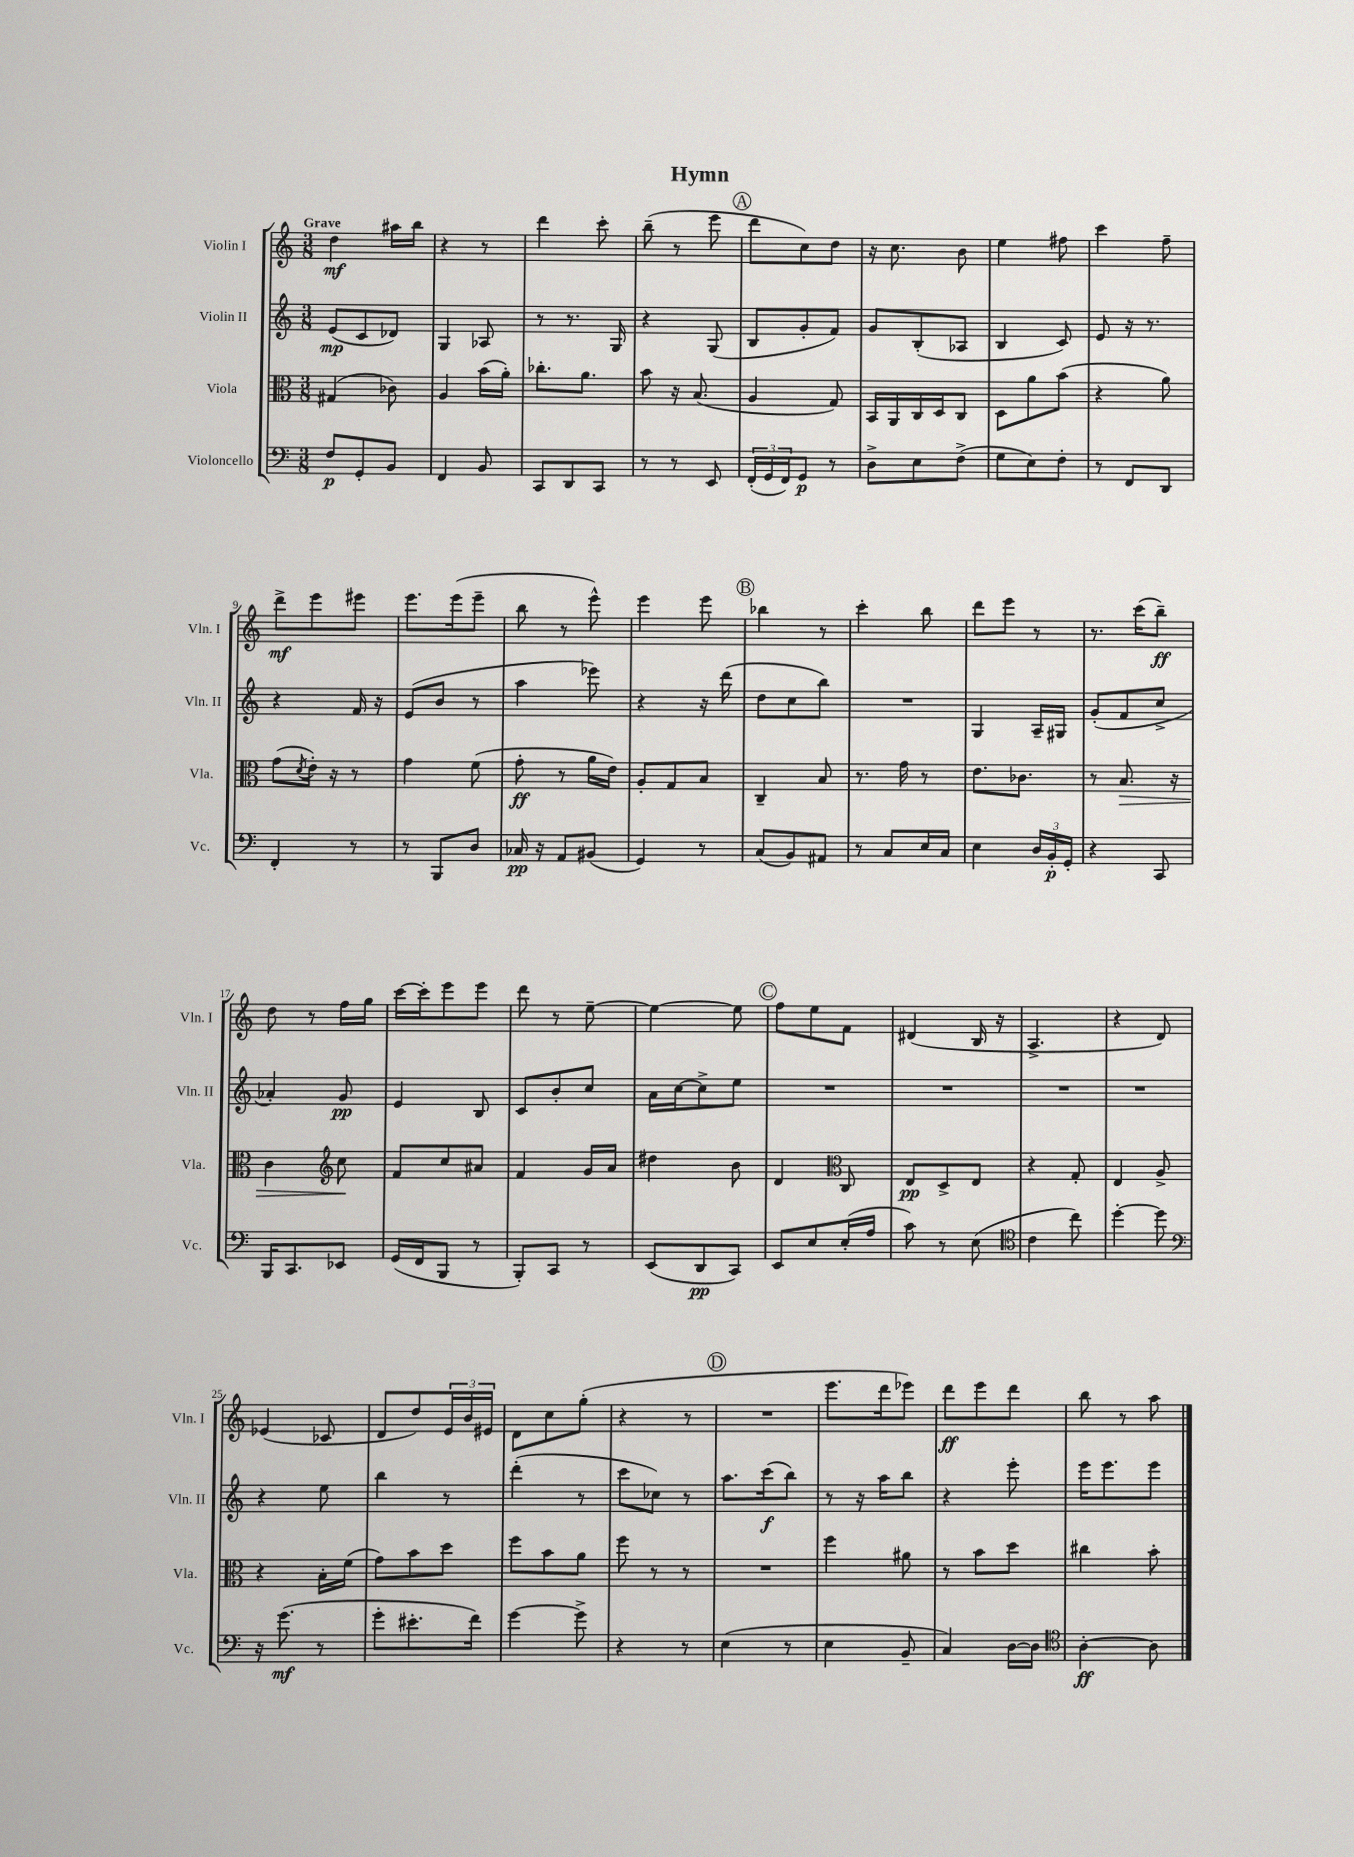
\header { title = "Hymn" }
<<
\new StaffGroup <<
\new Staff = "s0" \with { instrumentName = "Violin I" shortInstrumentName = "Vln. I" } {
    \clef treble \key c \major \numericTimeSignature \time 3/8 \tempo "Grave"
    d''4\mf ais''16 b''16 |
    r4 r8 |
    d'''4 c'''8-. |
    b''8--( r8 e'''8 |
    \mark \markup { \circle "A" } d'''8 c''8) d''8 |
    r16 c''8. b'8 |
    e''4 fis''8 |
    c'''4 f''8-- |
    d'''8->\mf e'''8 eis'''8 |
    e'''8. e'''16( e'''8-- |
    b''8 r8 e'''8-^) |
    e'''4 e'''8 |
    \mark \markup { \circle "B" } bes''4 r8 |
    c'''4-. b''8 |
    d'''8 e'''8 r8 |
    r8. c'''16( b''8--\ff) |
    d''8 r8 f''16 g''16 |
    c'''16~ c'''16-. e'''8 e'''8 |
    d'''8 r8 e''8~-- |
    e''4~ e''8 |
    \mark \markup { \circle "C" } f''8 e''8 f'8 |
    dis'4( b16 r16 |
    a4.-> |
    r4 d'8) |
    ees'4( ces'8 |
    d'8 d''8) \tuplet 3/2 { e'16 b'16 eis'16 } |
    d'8 c''8 g''8-.( |
    r4 r8 |
    \mark \markup { \circle "D" } R4. |
    e'''8. d'''16 ees'''8) |
    d'''8\ff e'''8 d'''8 |
    b''8 r8 a''8 \bar "|." |
}
\new Staff = "s1" \with { instrumentName = "Violin II" shortInstrumentName = "Vln. II" } {
    \clef treble \key c \major \numericTimeSignature \time 3/8
    e'8\mp( c'8 des'8) |
    g4 aes8 |
    r8 r8. g16 |
    r4 g8( |
    \mark \markup { \circle "A" } b8 g'8-. f'8) |
    g'8 b8-.( aes8 |
    b4 c'8) |
    e'8 r16 r8. |
    r4 f'16 r16 |
    e'8( b'8 r8 |
    a''4 ees'''8) |
    r4 r16 d'''16( |
    \mark \markup { \circle "B" } d''8 c''8 b''8) |
    R4. |
    g4 a16-- gis16 |
    g'8-.( f'8 c''8-> |
    aes'4-.) g'8\pp |
    e'4 b8 |
    c'8 b'8-. c''8 |
    a'16 c''16~ c''8-> e''8 |
    \mark \markup { \circle "C" } R4. |
    R4. |
    R4. |
    R4. |
    r4 e''8 |
    b''4 r8 |
    d'''4-.( r8 |
    c'''8 ces''8) r8 |
    \mark \markup { \circle "D" } a''8. c'''16\f( b''8) |
    r8 r16 a''16 b''8 |
    r4 e'''8-. |
    e'''16 e'''8. e'''8 \bar "|." |
}
\new Staff = "s2" \with { instrumentName = "Viola" shortInstrumentName = "Vla." } {
    \clef alto \key c \major \numericTimeSignature \time 3/8
    gis4( ces'8) |
    a4 b'16( a'16-.) |
    ces''8.-. a'8. |
    b'8 r16 b8.( |
    \mark \markup { \circle "A" } a4 g8) |
    b,16 a,16 c16 d16 c8 |
    d8 a'8 b'8( |
    r4 a'8) |
    g'8( \acciaccatura { d'8 } e'16-.) r16 r8 |
    g'4 f'8( |
    g'8-.\ff r8 a'16 e'16) |
    a8-. g8 b8 |
    \mark \markup { \circle "B" } c4-- b8 |
    r8. g'16 r8 |
    e'8. ces'8. |
    r8 b8.\> r16 |
    c'4 \clef treble c''8\! |
    f'8 c''8 ais'8 |
    f'4 g'16 a'16 |
    dis''4 b'8 |
    \mark \markup { \circle "C" } d'4 \clef alto c8 |
    e8\pp d8-> e8 |
    r4 g8-. |
    e4 a8-> |
    r4 b16-. f'16( |
    g'8) b'8 d''8 |
    f''8 b'8 a'8 |
    f''8 r8 r8 |
    \mark \markup { \circle "D" } R4. |
    f''4 ais'8 |
    r8 b'8 d''8 |
    cis''4 b'8-. \bar "|." |
}
\new Staff = "s3" \with { instrumentName = "Violoncello" shortInstrumentName = "Vc." } {
    \clef bass \key c \major \numericTimeSignature \time 3/8
    f8\p g,8-. b,8 |
    f,4 b,8 |
    c,8 d,8 c,8 |
    r8 r8 e,8 |
    \mark \markup { \circle "A" } \tuplet 3/2 { f,16-.( g,16 f,16) } g,8\p r8 |
    d8-> e8 f8->( |
    g8 e8) f8-. |
    r8 f,8 d,8 |
    f,4-. r8 |
    r8 b,,8 d8 |
    ces16\pp r16 a,8 bis,8( |
    g,4) r8 |
    \mark \markup { \circle "B" } c8( b,8) ais,8 |
    r8 c8 e16 c16 |
    e4 \tuplet 3/2 { d16 b,16-.\p g,16-. } |
    r4 c,8 |
    b,,16 c,8. ees,8 |
    g,16( f,16 b,,8 r8 |
    b,,8-.) c,8 r8 |
    e,8( d,8\pp c,8) |
    \mark \markup { \circle "C" } e,8 e8 e16-.( a16 |
    c'8) r8 e8( |
    \clef tenor c'4 c''8) |
    d''4~-. d''8 |
    \clef bass r16 g'8.\mf( r8 |
    g'8-. eis'8.-. f'16) |
    g'4~ g'8-> |
    r4 r8 |
    \mark \markup { \circle "D" } e4( r8 |
    e4 b,8-- |
    c4) d16~ d16 |
    \clef tenor a4~-.\ff a8 \bar "|." |
}
>>
>>
